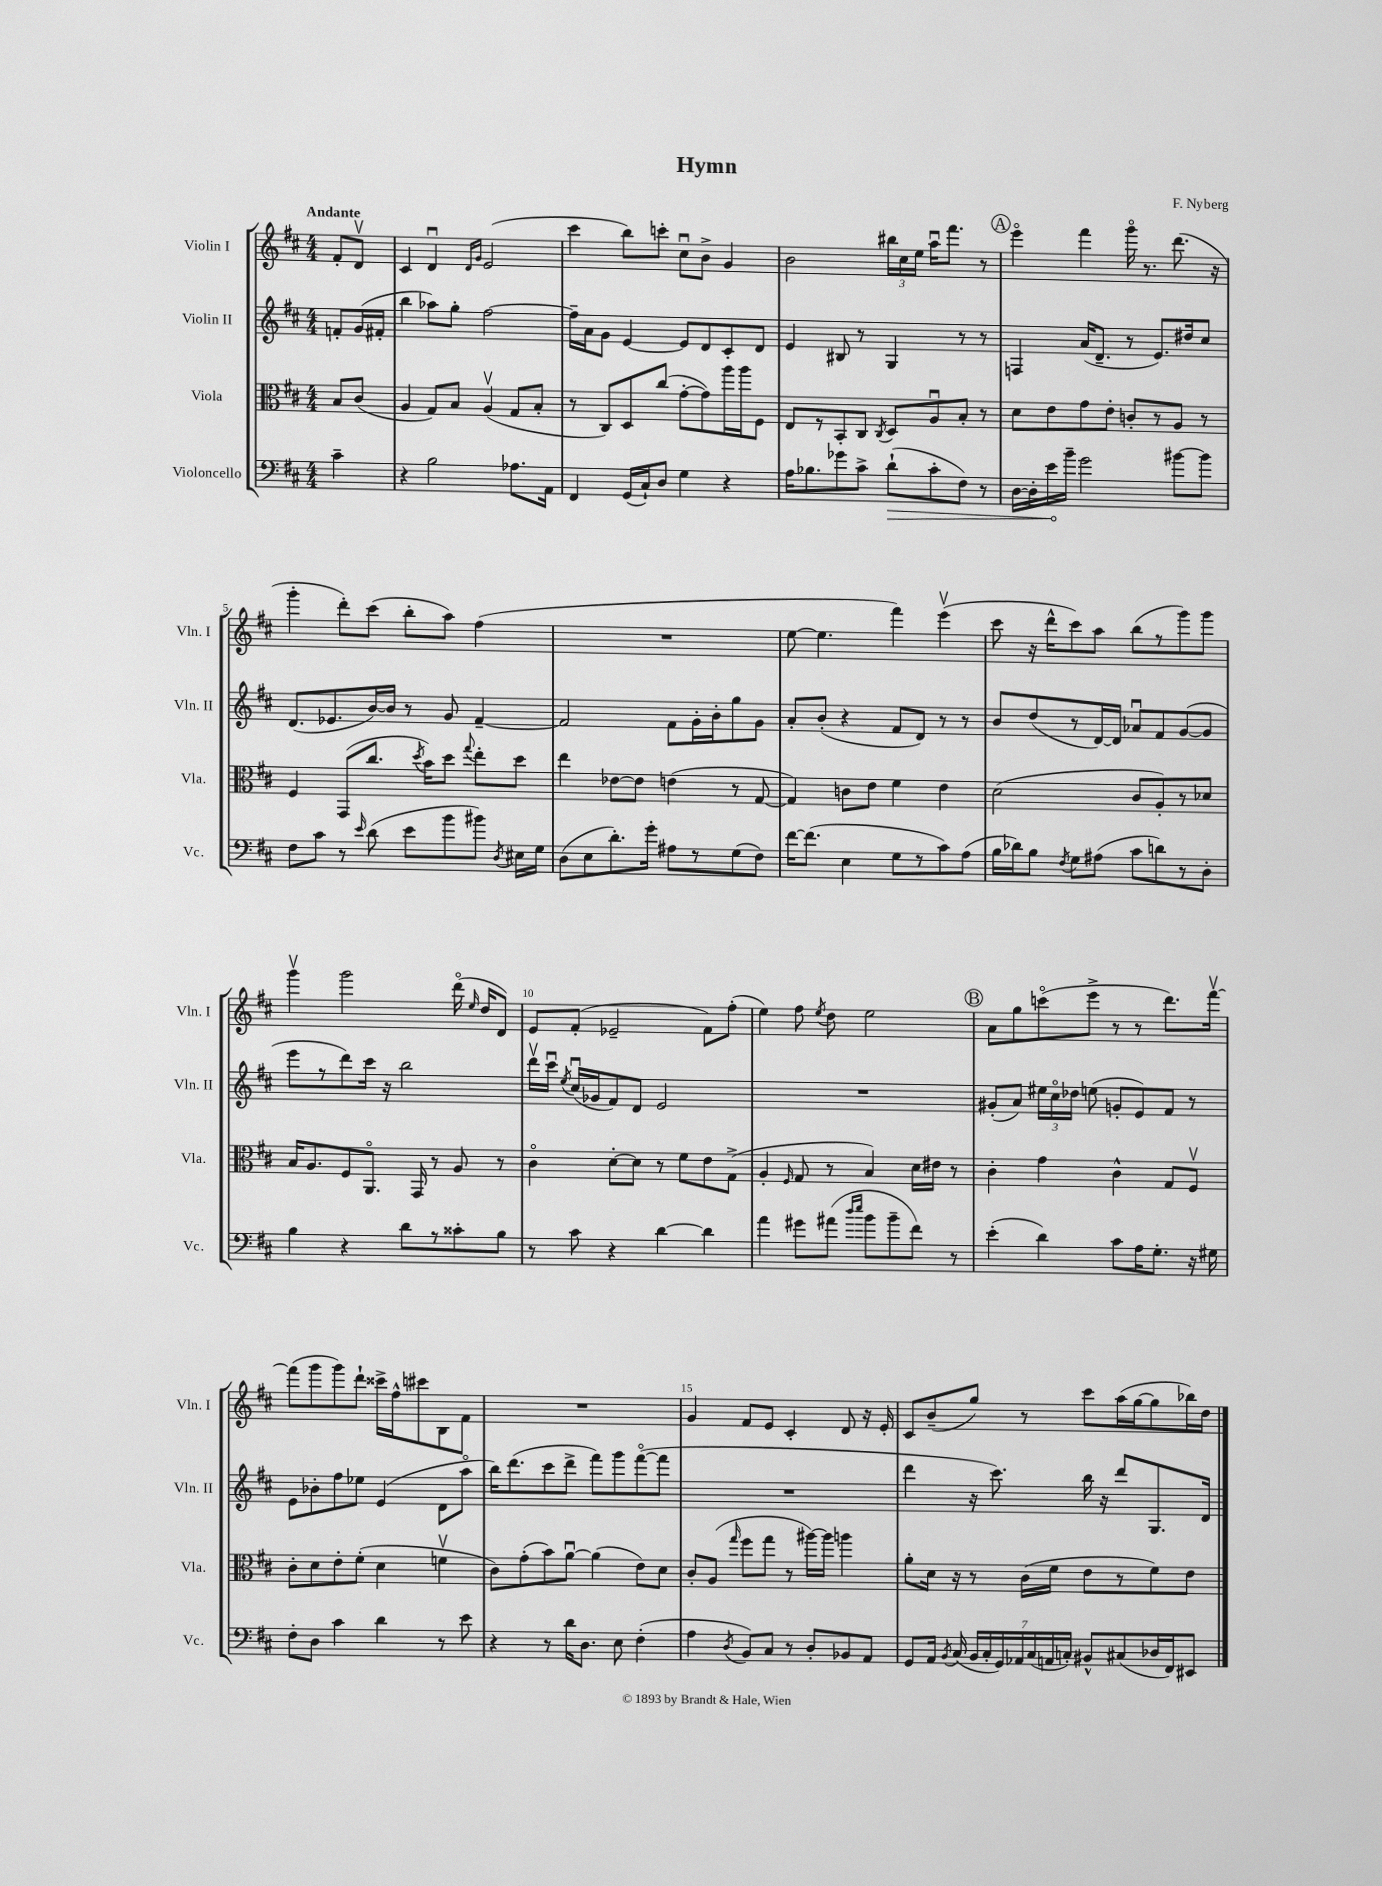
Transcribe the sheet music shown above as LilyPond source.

\header { title = "Hymn" composer = "F. Nyberg" }
<<
\new StaffGroup <<
\new Staff = "s0" \with { instrumentName = "Violin I" shortInstrumentName = "Vln. I" } {
    \clef treble \key d \major \numericTimeSignature \time 4/4 \partial 4 \tempo "Andante"
    \autoBeamOff fis'8[-. d'8]\upbow |
    cis'4 d'4\downbow \grace { d'16[ g'16] } e'2( |
    cis'''4 b''8[) c'''8]-. cis''8[\downbow b'8]-> g'4 |
    b'2 \tuplet 3/2 { bis''16[ cis''16 e''16] } a''16[\downbow fis'''8.] r8 |
    \mark \markup { \circle "A" } e'''4\flageolet fis'''4 g'''16\flageolet r8. d'''8.( r16 |
    g'''4-. d'''8[-.) cis'''8]( b''8[-. a''8]) fis''4( |
    R1 |
    e''8~ e''4. fis'''4) e'''4\upbow( |
    cis'''8 r16 d'''16[-^ cis'''8) a''8] b''8[( r8 g'''8) g'''8] |
    g'''4\upbow g'''2 d'''16\flageolet( \grace { e''16 } d''16[ d'8]) |
    e'8[ fis'8]-.( ees'2-- fis'8[) fis''8]-.( |
    e''4) fis''8 \acciaccatura { e''8 } d''8 e''2 |
    \mark \markup { \circle "B" } a'8[ g''8 c'''8\flageolet( e'''8]-> r8 r8 d'''8.[) fis'''16]~\upbow |
    fis'''8[( g'''8 g'''8) d'''8]-! cisis'''16[-> fis''16-^ cis'''8 b8 fis'8] |
    R1 |
    g'4 fis'8[ e'8] cis'4-. d'8 r16 e'16-. |
    cis'8[ b'8--( g''8]) r8 cis'''8[ a''16( g''16~ g''8 bes''16) d''16] \bar "|." |
}
\new Staff = "s1" \with { instrumentName = "Violin II" shortInstrumentName = "Vln. II" } {
    \clef treble \key d \major \numericTimeSignature \time 4/4 \partial 4
    \autoBeamOff f'8[-. g'16( fis'16]-. |
    b''4 aes''8[) g''8]-. fis''2~ |
    fis''16[-- a'16 g'8] e'4~ e'8[ d'8 cis'8-. d'8] |
    e'4 bis8 r8 g4 r8 r8 |
    \mark \markup { \circle "A" } f4 a'16[( d'8.]-- r8 e'8.[) dis''16 cis''8] |
    d'8.[( ees'8. b'16~) b'16] r8 g'8 fis'4~-- |
    fis'2 fis'8[ g'16-. b'16-. g''8 g'8] |
    a'8[-. b'8]-.( r4 fis'8[ d'8]) r8 r8 |
    b'8[ d''8( r8 d'16~) d'16] aes'8[\downbow fis'8 g'8~( g'8] |
    e'''8[ r8 d'''8) cis'''16] r16 b''2 |
    d'''16[\upbow cis'''16]\downbow \acciaccatura { e''8 } cis''16[\downbow( ges'16 fis'8) d'8] e'2 |
    R1 |
    \mark \markup { \circle "B" } gis'8[-.( a'8]) \tuplet 3/2 { eis''16[ cis''16\flageolet des''16] } e''8( g'8[-. e'8) fis'8] r8 |
    e'8[ bes'8-. fis''8 ees''8] e'4( d'8[ a''8]\flageolet |
    b''16[) d'''8.( cis'''8 d'''8]-> fis'''8[) g'''8 fis'''8~\flageolet( fis'''8] |
    R1 |
    d'''4 r16 cis'''8.) b''16 r16 d'''8[ g8. d'16] \bar "|." |
}
\new Staff = "s2" \with { instrumentName = "Viola" shortInstrumentName = "Vla." } {
    \clef alto \key d \major \numericTimeSignature \time 4/4 \partial 4
    \autoBeamOff b8[ cis'8]( |
    a4 g8[) b8] a4\upbow( g8[ b8]-. |
    r8 cis8[) d8 cis''8]( g'8[~-. g'8) a''16 a''16 fis8] |
    e8[ r8 b,8-. cis8] \acciaccatura { cis8 } d8[ a8\downbow b8]-. r8 |
    \mark \markup { \circle "A" } d'8[ e'8 g'8 e'8]-. c'8[-. r8 a8] r8 |
    fis4 g,8[( cis''8.] \acciaccatura { d''8 } b'16[) d''8] \appoggiatura { g''8 } e''8[-. d''8] |
    e''4 ees'8[~ ees'8] e'4( r8 g8~ |
    g4) c'8[ e'8] fis'4 e'4 |
    d'2( cis'8[ a8-.) r8 des'8] |
    b16[ a8. fis8 a,8.]\flageolet g,16 r8 a8 r8 |
    cis'4\flageolet d'8[~-. d'8] r8 fis'8[ e'8 g8]->( |
    a4-. \grace { fis16 } g8 r8 b4) d'16[ eis'16] r8 |
    \mark \markup { \circle "B" } cis'4-. g'4 cis'4-^ g8[ fis8]\upbow |
    cis'8[-. d'8 e'8-. fis'8]-.( d'4 f'4\upbow |
    cis'8[) g'8-.( b'8) a'8]~\downbow a'4( e'8[) d'8] |
    cis'8[-. a8]( \grace { g''16 } fis''8[ g''8] r8 ais''16[~) ais''16] a''4 |
    a'8[-. d'16] r16 r8 cis'16[( fis'16] e'8[ r8 fis'8) e'8] \bar "|." |
}
\new Staff = "s3" \with { instrumentName = "Violoncello" shortInstrumentName = "Vc." } {
    \clef bass \key d \major \numericTimeSignature \time 4/4 \partial 4
    \autoBeamOff cis'4-- |
    r4 b2 aes8.[ a,16] |
    fis,4 g,16[( cis16-!) d8] g4 r4 |
    a16[ bes8. ges'8 cis'8]-> \once \override Hairpin.circled-tip = ##t d'8[-!\>( cis'8-. fis8]) r8 |
    \mark \markup { \circle "A" } d16[~ d16-. e'16\! b'16]-- g'2 bis'8[~ bis'8] |
    fis8[ cis'8] r8 \grace { e'16 } d'8( e'8[ b'8 bis'8]) \acciaccatura { d8 } eis16[ g16] |
    d8[( e8 d'8.-.) g'16]-. ais8[ r8 g8( fis8]) |
    fis'16[~ fis'8.]( e4 g8[ r8 cis'8) a8]( |
    b16[ des'16) b8] \acciaccatura { fis8 } g8[ ais8]( cis'8[ d'8) r8 d8]-. |
    b4 r4 d'8[ r8 cisis'8-. b8] |
    r8 cis'8 r4 d'4~ d'4 |
    a'4 gis'8[ ais'8]( \grace { d''16[ e''16] } b'8[ b'8-- fis'8]) r8 |
    \mark \markup { \circle "B" } e'4-.( d'4) cis'8[ a16 g8.]-. r16 gis16 |
    fis8[-. d8] cis'4 d'4 r8 e'8 |
    r4 r8 d'16[ d8.] e8 fis4-.( |
    a4 \acciaccatura { d8 } b,8[) cis8] r8 d8[-. bes,8 a,8] |
    g,8[ a,16] \acciaccatura { b,8 } cis16( \tuplet 7/4 { b,16[ cis16-. g,16) aes,16 cis16( a,16 c16]-.) } bis,8[-^ cis8( des16 fis,16) eis,8] \bar "|." |
}
>>
>>
\layout { \context { \Score \override BarNumber.break-visibility = ##(#f #t #t) barNumberVisibility = #(every-nth-bar-number-visible 5) } }
